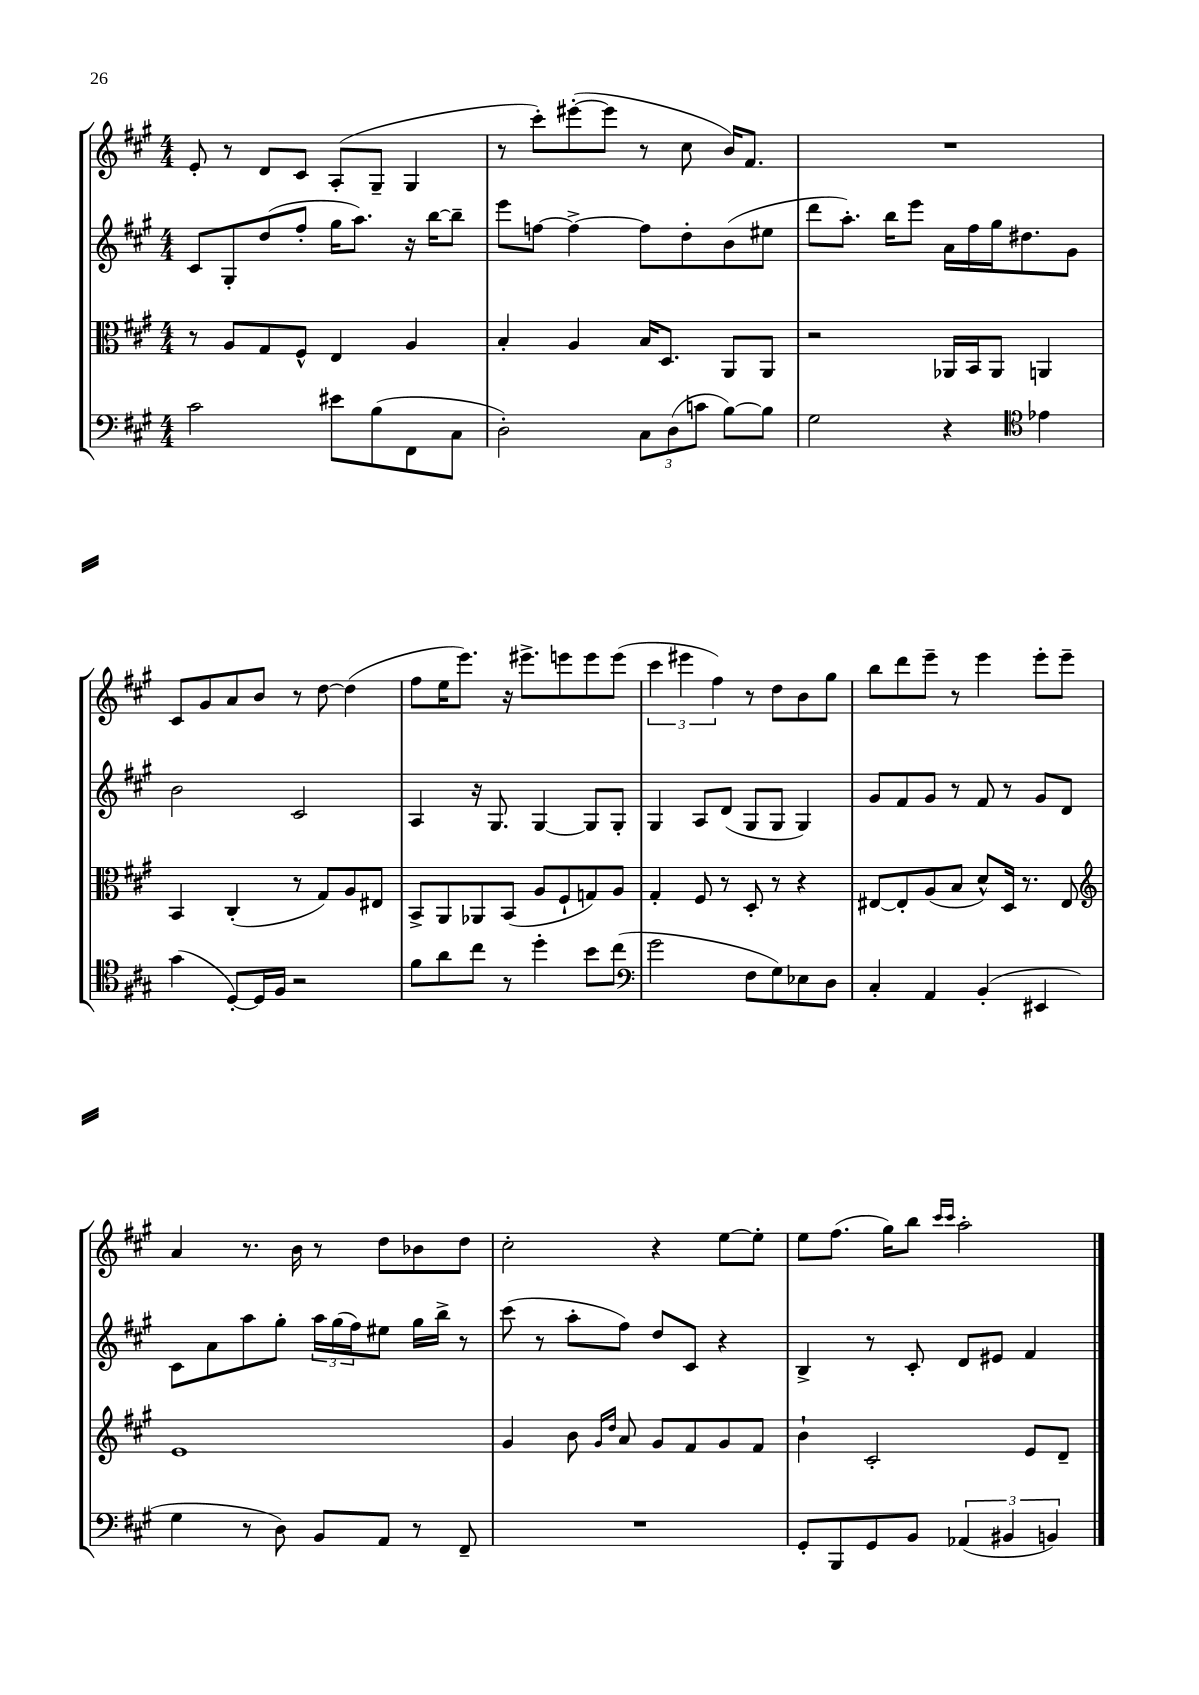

**kern	**kern	**kern	**kern
*part4	*part3	*part2	*part1
*staff4	*staff3	*staff2	*staff1
*clefF4	*clefC3	*clefG2	*clefG2
*k[f#c#g#]	*k[f#c#g#]	*k[f#c#g#]	*k[f#c#g#]
*M4/4	*M4/4	*M4/4	*M4/4
=91	=91	=91	=91
2c#\	8r	8c#/L	8e'/
.	8A/L	8G#'/	8r
.	8G#/	(8dd/	8d/L
.	8F#^^/J	8ff#'/J	8c#/J
8e#X\L	4E/	16gg#\KL	(8A'/L
.	.	8.aa\J)	.
(8B\	.	.	8G#~/J
8FF#\	4A/	16r	4G#/
.	.	[16bb\KL	.
8C#\J	.	8bb~\J]	.
=92	=92	=92	=92
2D'\)	4B'/	8eee\L	8r
.	.	[8ffn\J	8ccc#'\L)
.	4A/	4ff^\_	([8eee#X'\
.	.	.	8eee#\J]
12C#\L	16B/KL	8ff\L]	8r
.	8.D/J	.	.
(12D\	.	.	.
.	.	8dd'\	8cc#\
12cn\J	.	.	.
[8B\L)	8AA/L	(8b\	16b/KL)
.	.	.	8.f#/J
8B\J]	8AA/J	8ee#X\J	.
=93	=93	=93	=93
2G#\	2r	8ddd\L	1r
.	.	8.aa'\J)	.
.	.	16bb\KL	.
.	.	8eee\J	.
4r	16AA-X/LL	16a\LL	.
.	16BB/J	16ff#\	.
.	8AA-/J	16gg#\J	.
.	.	8.dd#X\	.
*clefC4	*	*	*
4e-X\	4AAn/	.	.
.	.	8g#\J	.
!!LO:LB:g=z
=94	=94	=94	=94
(4g#\	4BB/	2b\	8c#/L
.	.	.	8g#/
[8D'/L)	(4C#'/	.	8a/
16D/L]	.	.	8b/J
16F#/JJ	.	.	.
2r	8r	2c#/	8r
.	8G#/L)	.	[8dd\
.	8A/	.	(4dd\]
.	8E#X/J	.	.
=95	=95	=95	=95
8f#\L	8BB^/L	4A/	8ff#\L
8a\	8AA/	.	16ee\K
.	.	.	8.eee\J)
8cc#\J	8AA-X/	16r	.
.	.	8.G#/	.
8r	(8BB/J	.	16r
.	.	.	8.eee#X^\L
4dd'\	8A/L	[4G#/	.
.	8F#`/	.	8eeen\
8b\L	8Gn/)	8G#/L]	8eee\
(8cc#\J	8A/J	8G#'/J	(8eee\J
=96	=96	=96	=96
*clefF4	*	*	*
2g#\	4G#'/	4G#/	6ccc#\
.	.	.	6eee#X\
.	8F#/	8A/L	.
.	.	.	6ff#\)
.	8r	(8d/J	.
8F#\L	8D'/	8G#/L	8r
8G#\)	8r	8G#/J	8dd\L
8E-X\	4r	4G#/)	8b\
8D\J	.	.	8gg#\J
=97	=97	=97	=97
4C#'/	[8E#X/L	8g#/L	8bb\L
.	8E#'/]	8f#/	8ddd\
4AA/	(8A/	8g#/J	8eee~\J
.	8B/J	8r	8r
(4BB'/	8d^^/L)	8f#/	4eee\
.	16D/Jk	8r	.
.	8.r	.	.
4EE#X/	.	8g#/L	8eee'\L
.	8E#/	8d/J	8eee~\J
!!LO:LB:g=z
=98	=98	=98	=98
*	*clefG2	*	*
4G#\	1e	8c#\L	4a/
.	.	8a\	.
8r	.	8aa\	8.r
8D\)	.	8gg#'\J	.
.	.	.	16b\
8BB/L	.	24aa\LL	8r
.	.	(24gg#\	.
.	.	24ff#\J)	.
8AA/J	.	8ee#X\J	8dd\L
8r	.	16gg#\LL	8b-X\
.	.	16bb^\JJ	.
8FF#~/	.	8r	8dd\J
=99	=99	=99	=99
1r	4g#/	(8ccc#\	2cc#'\
.	.	8r	.
.	8b\	8aa'\L	.
.	16qqg#/LL	.	.
.	16qqdd/JJ	.	.
.	8a/	8ff#\J)	.
.	8g#/L	8dd/L	4r
.	8f#/	8c#/J	.
.	8g#/	4r	[8ee\L
.	8f#/J	.	8ee'\J]
=100	=100	=100	=100
8GG#'/L	4b`\	4B^/	8ee\L
8BBB/	.	.	(8.ff#\J
8GG#/	2c#'/	8r	.
.	.	.	16gg#\KL)
8BB/J	.	8c#'/	8bb\J
.	.	.	16qqccc#/LL
.	.	.	16qqccc#/JJ
(6AA-X/	.	8d/L	2aa'\
.	.	8e#X/J	.
6BB#X/	.	.	.
.	8e/L	4f#/	.
6BBn/)	.	.	.
.	8d~/J	.	.
==	==	==	==
*-	*-	*-	*-
